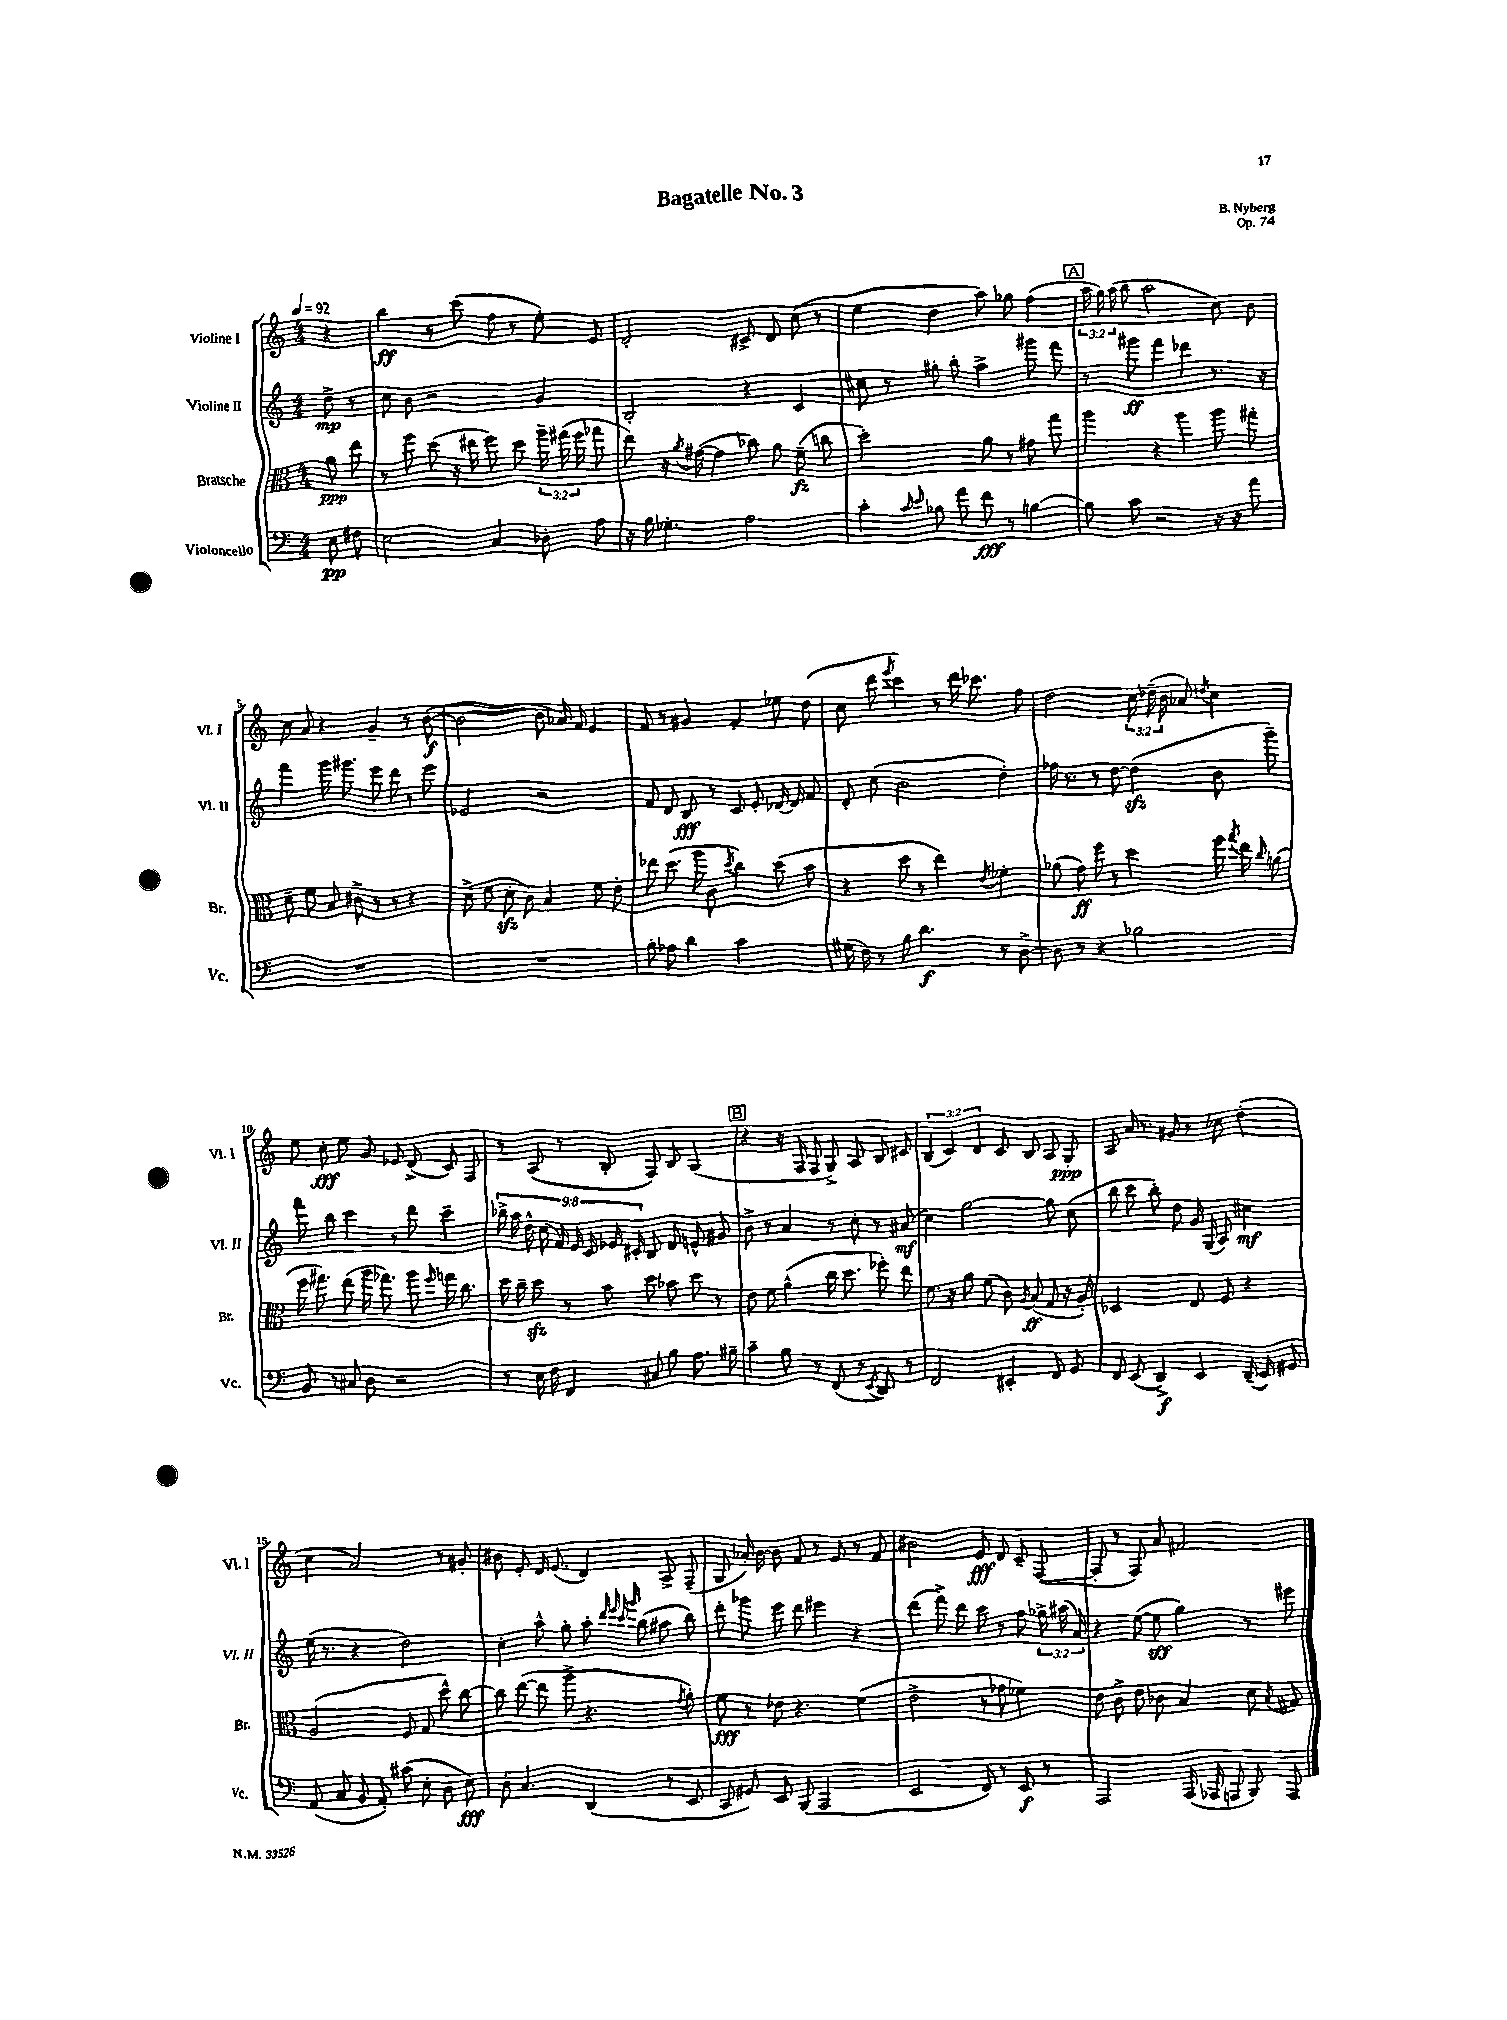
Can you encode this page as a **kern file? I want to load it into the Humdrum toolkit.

**kern	**dynam	**kern	**dynam	**kern	**dynam	**kern	**dynam
*part4	*part4	*part3	*part3	*part2	*part2	*part1	*part1
*staff4	*staff4	*staff3	*staff3	*staff2	*staff2	*staff1	*staff1
*I"Violoncello	*	*I"Bratsche	*	*I"Violine II	*	*I"Violine I	*
*I'Vc.	*	*I'Br.	*	*I'Vl. II	*	*I'Vl. I	*
*clefF4	*	*clefC3	*	*clefG2	*	*clefG2	*
*k[]	*	*k[]	*	*k[]	*	*k[]	*
*M4/4	*	*M4/4	*	*M4/4	*	*M4/4	*
*MM92	*	*MM92	*	*MM92	*	*MM92	*
=	=	=	=	=	=	=	=
8E\	pp	8a\	ppp	8dd^\	mp	4r	.
8F#X\	.	8ee\	.	8r	.	.	.
=1	=1	=1	=1	=1	=1	=1	=1
2E\	.	8r	.	8cc\	.	4bb\	ff
.	.	8ff\	.	8b\	.	.	.
.	.	(8dd\	.	2r	.	8r	.
.	.	16r	.	.	.	(8ccc\	.
.	.	16ee#X\	.	.	.	.	.
4C/	.	8ff\)	.	.	.	8ff\	.
.	.	8dd\	.	.	.	8r	.
8D-X'\	.	24aa~\	.	4g/	.	8ee'\)	.
.	.	(24gg#X\	.	.	.	.	.
.	.	24ff\	.	.	.	.	.
8A\	.	8gg-X\	.	.	.	8e/	.
=2	=2	=2	=2	=2	=2	=2	=2
16r	.	8ee\)	.	2B'/	.	2d'/	.
16B\	.	.	.	.	.	.	.
4.G-X'\	.	16r	.	.	.	.	.
.	.	8qa/	.	.	.	.	.
.	.	([16g#X\	.	.	.	.	.
.	.	4g#\]	.	.	.	.	.
2A\	.	8cc-X\)	.	4r	.	8c#X^/	.
.	.	8a\	.	.	.	8d/	.
.	.	(8f~\	fz	4c/	.	(8cc\	.
.	.	8ccn\	.	.	.	8r	.
=3	=3	=3	=3	=3	=3	=3	=3
4c'\	.	2dd'\)	.	8cc#X\	.	4ee\	.
.	.	.	.	8r	.	.	.
16qqc/	.	.	.	.	.	.	.
16qqe/	.	.	.	.	.	.	.
8B-X\	.	.	.	8gg#X'\	.	4dd\	.
8a\	.	.	.	8bb'\	.	.	.
8f\	fff	8a\	.	4aa^\	.	8aa\)	.
8r	.	8r	.	.	.	8gg-X\	.
[4Bn\	.	8g#X\	.	8ggg#X\	.	(4ff\	.
.	.	8gg\	.	8fff\	.	.	.
!!LO:REH:place=s1:t=A
=4	=4	=4	=4	=4	=4	=4	=4
8B\]	.	4aa\	.	8r	.	24aa\	.
.	.	.	.	.	.	24gg\)	.
.	.	.	.	.	.	(24aa\	.
8c\	.	.	.	8ggg#X\	ff	8bb\	.
2r	.	4r	.	4fff\	.	2aa\	.
.	.	4aa\	.	4ddd-X\	.	.	.
16r	.	8aa\	.	8.r	.	8cc\)	.
16r	.	.	.	.	.	.	.
8a\	.	8gg#X'\	.	.	.	8b\	.
.	.	.	.	16r	.	.	.
!!LO:LB:g=z
=5	=5	=5	=5	=5	=5	=5	=5
1r	.	8d~\	.	4fff\	.	8cc\	.
.	.	8f\	.	.	.	8a/	.
.	.	8B/	.	16ggg\	.	4r	.
.	.	.	.	8.ggg#X\	.	.	.
.	.	8c#X^\	.	.	.	.	.
.	.	8r	.	8eee\	.	4g~/	.
.	.	8r	.	8ddd\	.	.	.
.	.	4r	.	8r	.	8r	.
.	.	.	.	8eee\	.	([8b\	f
=6	=6	=6	=6	=6	=6	=6	=6
1r	.	(8d^\	.	2e-X/	.	2b\_	.
.	.	8f\	.	.	.	.	.
.	.	8dzz'\	.	.	.	.	.
.	.	8c\)	.	.	.	.	.
.	.	4B/	.	2r	.	8b\]	.
.	.	.	.	.	.	16a-X/)	.
.	.	.	.	.	.	16f/	.
.	.	8f\	.	.	.	4e/	.
.	.	8e'\	.	.	.	.	.
=7	=7	=7	=7	=7	=7	=7	=7
8B'\	.	8ee-X\	.	8f/	.	8f/	.
8A-X\	.	(8.dd\	.	8d/	.	8r	.
4d\	.	.	.	8B/	fff	4g#X/	.
.	.	16aa\	.	.	.	.	.
.	.	8c\	.	8r	.	.	.
.	.	8qdd/	.	.	.	.	.
2c\	.	4cc\)	.	8c/	.	4f'/	.
.	.	.	.	8e'/	.	.	.
.	.	(8dd\	.	[16d-X/	.	8ee-X\	.
.	.	.	.	16d-/]	.	.	.
.	.	8b\	.	8f/	.	(8dd\	.
=8	=8	=8	=8	=8	=8	=8	=8
(16G#X\	.	4r	.	8d'/	.	8cc\	.
16F\)	.	.	.	.	.	.	.
8r	.	.	.	(8cc\	.	8ddd\	.
.	.	.	.	.	.	8qeee/	.
8B\	.	8dd\	.	2b\	.	4ccc\)	.
4.d\	f	8r	.	.	.	.	.
.	.	4ee\)	.	.	.	8r	.
.	.	.	.	.	.	16ddd\	.
.	.	.	.	.	.	8.ccc-X\	.
.	.	8qe/	.	.	.	.	.
8r	.	4f-X'\	.	4dd'\)	.	.	.
[8D^\	.	.	.	.	.	8ff\	.
=9	=9	=9	=9	=9	=9	=9	=9
8D\]	.	(8a-X\	.	16ff-X\	.	2dd\	.
.	.	.	.	8.r	.	.	.
8r	.	8g\)	ff	.	.	.	.
4r	.	8ff\	.	8r	.	.	.
.	.	8r	.	[8dd\	.	.	.
2B-X\	.	4dd\	.	(4ddzz\]	.	24cc\	.
.	.	.	.	.	.	(24dd-X~\	.
.	.	.	.	.	.	24b\	.
.	.	.	.	.	.	8a-X/)	.
.	.	.	.	.	.	8qddn/	.
.	.	16ff\	.	8b\	.	4cc\	.
.	.	8qgg/	.	.	.	.	.
.	.	16ee\	.	.	.	.	.
.	.	16qqcc/	.	.	.	.	.
.	.	(8an\	.	8ggg~\)	.	.	.
!!LO:LB:g=z
=10	=10	=10	=10	=10	=10	=10	=10
8BB/	.	16ff\	.	8fff\	.	8ee\	.
.	.	8.gg#X\)	.	.	.	.	.
8r	.	.	.	8bb\	.	8cc'\	fff
8C#X/	.	(8ee\	.	4ccc\	.	8ee\	.
8D\	.	16aa\	.	.	.	8g/	.
.	.	8.gg-X\)	.	.	.	.	.
2r	.	.	.	8r	.	8e-X/	.
.	.	8aa\	.	8ddd\	.	(8d^/	.
.	.	16qqff/	.	.	.	.	.
.	.	16ggn\	.	4ccc~\	.	8c/)	.
.	.	8.cc\	.	.	.	.	.
.	.	.	.	.	.	8F/	.
=11	=11	=11	=11	=11	=11	=11	=11
8r	.	16dd\	.	18bb-X^\	.	8r	.
.	.	.	.	18aa\	.	.	.
.	.	16cc~\	.	.	.	.	.
.	.	.	.	18dd^^\	.	.	.
16E\	.	8ddzz\	.	.	.	(8A/	.
.	.	.	.	(18cc\	.	.	.
16F\	.	.	.	.	.	.	.
.	.	.	.	18f/)	.	.	.
4FF/	.	8r	.	.	.	8r	.
.	.	.	.	18e/	.	.	.
.	.	.	.	18c/	.	.	.
.	.	8b\	.	.	.	8B'/	.
.	.	.	.	18e-X/	.	.	.
.	.	.	.	18c#X'/	.	.	.
8C#X/	.	8dd\	.	8B/	.	8F/)	.
8B\	.	8b-X\	.	8d/	.	8B/	.
8.A\	.	8dd\	.	8en^^/	.	(4G/	.
.	.	8r	.	8g#X/	.	.	.
16B#X~\	.	.	.	.	.	.	.
!!LO:REH:place=s1:t=B
=12	=12	=12	=12	=12	=12	=12	=12
4c~\	.	8e\	.	8b^\	.	4r	.
.	.	8f\	.	8r	.	.	.
8B\	.	(4a^^\	.	4a/	.	16r	.
.	.	.	.	.	.	16F/	.
8r	.	.	.	.	.	8F/	.
(8FF/	.	16cc\	.	8r	.	8G^/)	.
.	.	8.dd\	.	.	.	.	.
8r	.	.	.	8cc'\	.	8A/	.
8qEE/	.	.	.	.	.	.	.
8DD/)	.	8ff-X'\)	.	8r	.	8B/	.
8r	.	8ee\	.	(8a#X/	mf	8c#X/	.
=13	=13	=13	=13	=13	=13	=13	=13
2FF/	.	8.f\	.	4cc\)	.	(6B/	.
.	.	.	.	.	.	6c/)	.
.	.	16r	.	.	.	.	.
.	.	8a\	.	[2gg\	.	.	.
.	.	.	.	.	.	6d/	.
.	.	(8f\	.	.	.	.	.
4EE#X'/	.	8c\)	.	.	.	8c/	.
.	.	8qA/	.	.	.	.	.
.	.	(8B/	ff	.	.	8B/	.
8FF/	.	8G/	.	8gg\]	.	8A/	.
8GG/	.	16r	.	(8cc\	.	8G'/	ppp
.	.	16A'/)	.	.	.	.	.
=14	=14	=14	=14	=14	=14	=14	=14
8FF/	.	2D-X/	.	8bb\	.	8A/	.
(8EE/	.	.	.	8ccc\	.	16a/	.
.	.	.	.	.	.	8.r	.
4DD^/)	f	.	.	8bb'\)	.	.	.
.	.	.	.	8dd\	.	8g#X/	.
4EE/	.	8E/	.	16g/	.	8r	.
.	.	.	.	(16G/	.	.	.
.	.	8F/	.	8A/)	.	8cc-X\	.
(16DD~/	.	4r	.	4cc#X\	mf	(4dd'\	.
16EE/)	.	.	.	.	.	.	.
8GG#X/	.	.	.	.	.	.	.
!!LO:LB:g=z
=15	=15	=15	=15	=15	=15	=15	=15
(8AA/	.	(2A/	.	(16ee\	.	4cc\	.
.	.	.	.	8.r	.	.	.
8C/	.	.	.	.	.	.	.
8BB/	.	.	.	4r	.	2a/)	.
8AA'/)	.	.	.	.	.	.	.
(8c#X\	.	8F/	.	2dd\)	.	.	.
8E'\	.	8G/	.	.	.	.	.
8D\	.	8dd^^\)	.	.	.	8r	.
8E\)	fff	[8cc\	.	.	.	8g#X'/	.
=16	=16	=16	=16	=16	=16	=16	=16
8D'\	.	8cc\]	.	4cc'\	.	8b#X\	.
4.C/	.	([8ee\	.	.	.	8e'/	.
.	.	8ee\]	.	8aa^^\	.	16d/	.
.	.	.	.	.	.	(8.e/	.
.	.	8aa^\	.	8gg'\	.	.	.
(4DD/	.	4.r	.	8aa'\	.	4d/)	.
.	.	.	.	32qqddd/	.	.	.
.	.	.	.	32qqeee/	.	.	.
.	.	.	.	32qqccc/	.	.	.
.	.	.	.	32qqggg/	.	.	.
.	.	.	.	(8bb\	.	.	.
8r	.	.	.	8aa#X\	.	8A^/	.
.	.	8qg/	.	.	.	.	.
8EE/	.	8a'\)	.	8bb\)	.	(8F~/	.
=17	=17	=17	=17	=17	=17	=17	=17
8CC/	.	8f\	fff	8ddd'\	.	8G/	.
8GG#X/)	.	8r	.	8ggg-X\	.	16a-X'/)	.
.	.	.	.	.	.	[16b\	.
8EE/	.	8e-X\	.	8eee\	.	8b\]	.
(8BBB/	.	4.r	.	8ddd\	.	8f/	.
2AAA/	.	.	.	4eee#X\	.	8r	.
.	.	.	.	.	.	8e/	.
.	.	(4f\	.	4r	.	8r	.
.	.	.	.	.	.	8f/	.
=18	=18	=18	=18	=18	=18	=18	=18
2EE/	.	2e^\	.	(4ddd\	.	2b#X\	.
.	.	.	.	8fff^\)	.	.	.
.	.	.	.	8ddd\	.	.	.
8FF/)	.	8r	.	8ccc\	.	8e/	fff
8r	.	8g-X\	.	8r	.	8d/	.
8EE/	f	4f-X\)	.	8ff\	.	8c~/	.
8r	.	.	.	24gg-X^\	.	([8F/	.
.	.	.	.	(24aa#X\	.	.	.
.	.	.	.	24a/)	.	.	.
=19	=19	=19	=19	=19	=19	=19	=19
2AAA/	.	8e\	.	4r	.	8F'/]	.
.	.	8c^\	.	.	.	8r	.
.	.	8e\	.	([8ee\	.	8F/)	.
.	.	8c-X\	.	8ee\]	sff	8a/	.
(16AAA/	.	4B/	.	4gg\)	.	2f#X/	.
16AAA-X/	.	.	.	.	.	.	.
8AAAn/	.	.	.	.	.	.	.
8BBB/)	.	8d\	.	8r	.	.	.
.	.	8qB/	.	.	.	.	.
8AAA/	.	8G#X/	.	8eee#X\	.	.	.
==	==	==	==	==	==	==	==
*-	*-	*-	*-	*-	*-	*-	*-
